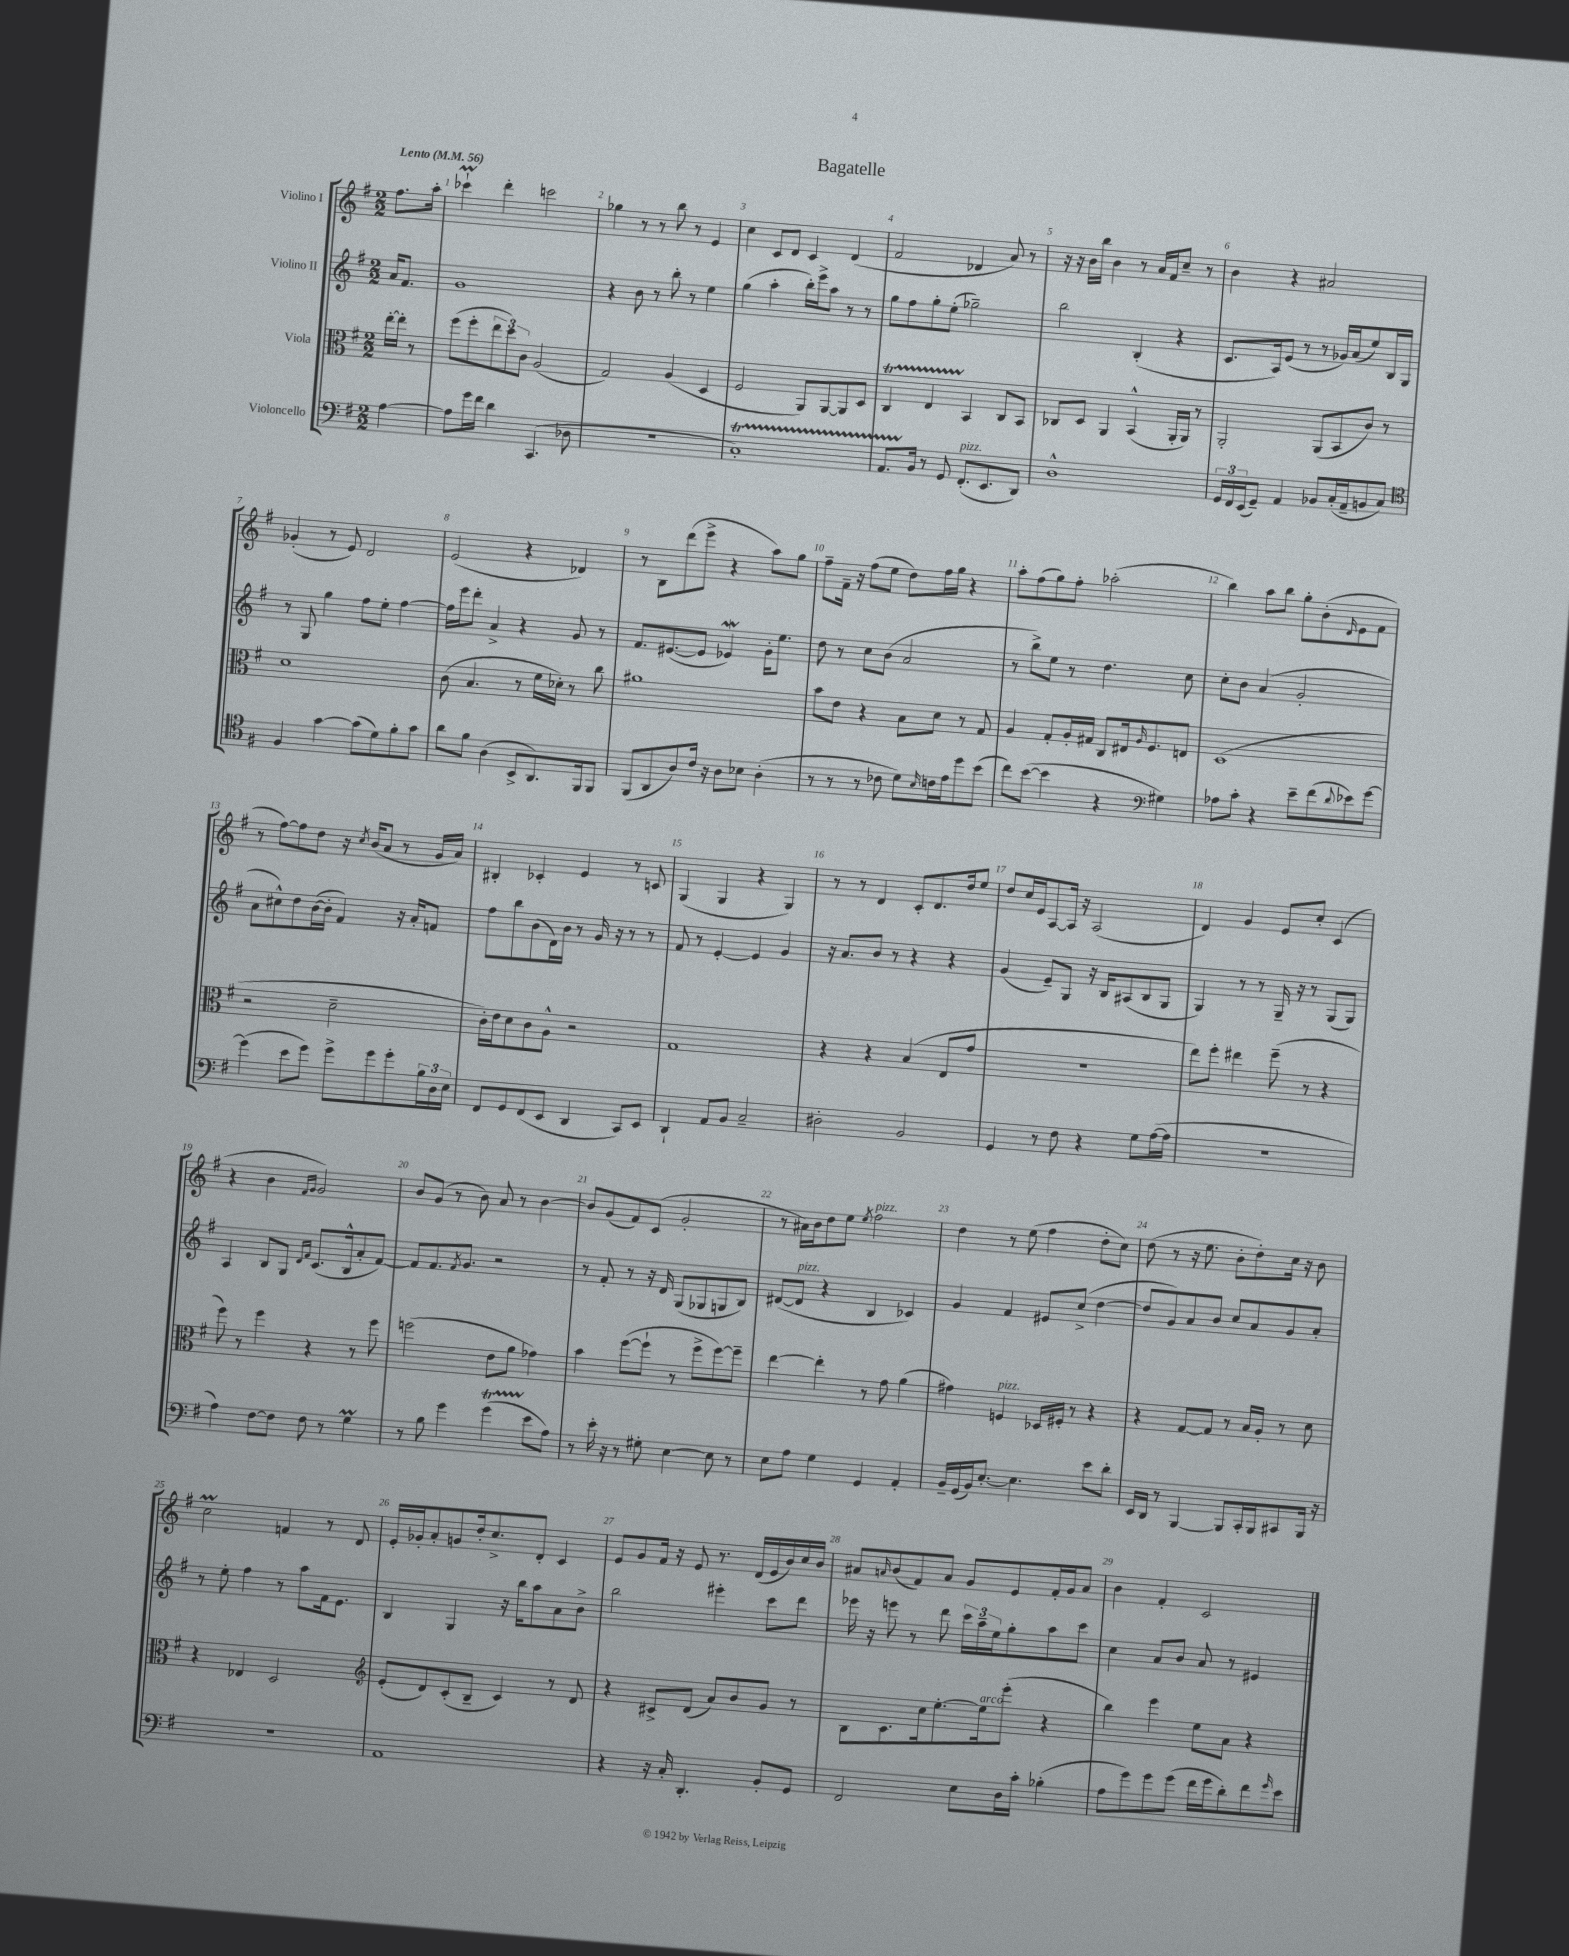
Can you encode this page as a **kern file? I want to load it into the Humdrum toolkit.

**kern	**kern	**kern	**kern
*part4	*part3	*part2	*part1
*staff4	*staff3	*staff2	*staff1
*I"Violoncello	*I"Viola	*I"Violino II	*I"Violino I
*clefF4	*clefC3	*clefG2	*clefG2
*k[f#]	*k[f#]	*k[f#]	*k[f#]
*M2/2	*M2/2	*M2/2	*M2/2
*MM56	*MM56	*MM56	*MM56
=	=	=	=
!	!	!	!LO:TX:a:B:t=Lento
[4A\	[16ee'\LL	16a/KL	8.ff#\L
.	16ee'\JJ]	8.f#/J	.
.	8r	.	.
.	.	.	16aa'\Jk
=1	=1	=1	=1
8A\L]	(8ff#\L	1g	4ccc-XM`\
16g\L	8ff#'\	.	.
16f#\JJ	.	.	.
4d\	12ee\	.	4ddd'\
.	12dd\)	.	.
.	12c\J	.	.
(4.CC/	(2A/	.	2cccn\
8D-X\	.	.	.
=2	=2	=2	=2
1r	2G/)	4r	4gg-X\
.	.	8b\	8r
.	.	8r	8r
.	(4A/	8bb'\	8bb\
.	.	8r	8r
.	4D/	4ee\	4e/
=3	=3	=3	=3
1CT')	2F#/	(4gg\	4cc\
.	.	4aa'\	8c/L
.	.	.	8d/J
.	8AA/L)	16bb'\LL)	4c/
.	.	16eee^\J	.
.	[8AA/	8aa\J	.
.	8AA/]	8r	(4d/
.	8D/J	8r	.
=4	=4	=4	=4
8.AATTT/L	4CT/	8gg\L	2f#/
.	.	8ff#\	.
16BB/Jk	.	.	.
8r	4ETTT/	8gg'\	.
8GG/	.	(8ee'\J	.
!LO:TX:a:i:t=pizz.	!	!	!
(8.FF#'/L	4BB/	2gg-X~\)	4d-X/
8.EE/	.	.	.
.	8C/L	.	8a/)
8DD/J)	8BB/J	.	8r
=5	=5	=5	=5
1D^^	8C-X/L	2bb\	16r
.	.	.	16r
.	8D/J	.	16b\LL
.	.	.	16bb\JJ
.	4AA/	.	4b\
.	(4BB^^/	(4B'/	8r
.	.	.	16a/LL
.	.	.	16f#/J
.	16AA'/LL	4r	8cc~/J
.	16AA/JJ)	.	.
.	8r	.	8r
=6	=6	=6	=6
24GG/LL	2AA'/	8.c/L	4b\
24FF#/	.	.	.
(24EE/J	.	.	.
8GG~/J)	.	.	.
.	.	16A/k)	.
4AA/	.	(8e/J	4r
.	.	8r	.
8BB-X/L	(8AA/L	8r	2a#X/
(16C'/L	8BB/	16g-X/LL)	.
16AA~/J	.	(16a/J	.
8BBn/	8c/J)	8ee/)	.
8C/J)	8r	16B/L	.
.	.	16G/JJ	.
!!LO:LB:g=z
=7	=7	=7	=7
*clefC4	*	*	*
4F#/	1d	8r	(4g-X'/
.	.	8G/	.
[4g\	.	4gg\	8r
.	.	.	8e/)
(8g\L]	.	8ff#\L	2d/
8d\)	.	8ee'\J	.
8f#'\	.	[4ff#\	.
8g\J	.	.	.
=8	=8	=8	=8
8a\L	(8c\	16ff#\LL]	(2e/
.	.	16eee\J	.
8f#\J	4.B/	8ddd'\J	.
(4A\	.	4a^/	.
8BB^/L	8r	4r	4r
8.AA/)	16f#\LL	.	.
.	16d-X'\JJ)	.	.
.	8r	8g/	4d-X/)
16FF#/k	.	.	.
8FF#/J	8cc\	8r	.
=9	=9	=9	=9
(8FF#/L	1a#X	8.f#/L	8r
8AA/	.	.	8B\L
.	.	([8.e#X/	.
8A/)	.	.	(8ddd\
16c/Jk	.	8e#/J]	8eee^\J
16r	.	.	.
8A\L	.	4e-Xw/)	4r
8B-X\J	.	.	.
(4A'\	.	16g'\KL	8aa\L)
.	.	8.ee\J	.
.	.	.	8gg\J
=10	=10	=10	=10
8r	8b\L	8dd\	8ff#~\L
8r	8e\J	8r	16f#~\Jk
.	.	.	16r
8r	4r	8cc\L	(8ff#\L
8c-X\	.	(8b\J	8ee\J
8d\L)	8B\L	2a/	8dd\L)
16qqB/	.	.	.
16cn\L	8d\J	.	16ff#\L
16e\J	.	.	16gg\JJ
8dd\	8r	.	4r
(8b\J	8G/	.	.
=11	=11	=11	=11
8cc\L)	4A/	8r	8aa'\L
([8b\J	.	8bb^\L)	(8ff#\
4b\]	8G'/L	8ee\J	8gg\)
.	16A'/L	8r	8ff#'\J
.	16G#X/JJ	.	.
4r	8C/L	4.dd\	(2aa-X'\
.	16E#X/k	.	.
.	16qqA/	.	.
.	8.F#/	.	.
*clefF4	*	*	*
4G#X\)	.	.	.
.	8En/J	8cc\	.
=12	=12	=12	=12
8A-X\L	(1D	8cc'\L	4bb\)
8c'\J	.	8b\J	.
4r	.	(4a/	8aa\L
.	.	.	8bb\J
8e~\L	.	2g'/	8gg'\L
(8f#\	.	.	(8b'\
8qqd/	.	.	16qqd/
8e-X\)	.	.	8e\
[8g\J	.	.	8f#\J
!!LO:LB:g=z
=13	=13	=13	=13
(4g\]	2r	8a\L	8r
.	.	8cc#X^^\)	[8ff#\L)
8e\L	.	8dd\	8ff#\]
8g\J)	.	([16b\L	8dd\J
.	.	16b'\JJ]	.
8g^\L	2d~\	4f#/)	16r
.	.	.	8qcc/
.	.	.	(16b/KL
8g\	.	.	8a/J
8g'\	.	16r	8r
.	.	16a'/KL	.
24B\L	.	8fn/J	16g/LL
24D\	.	.	.
.	.	.	16a/JJ)
24E\JJ	.	.	.
=14	=14	=14	=14
8FF#/L	16c'\LL)	8ff#\L	4B#X'/
.	16e\J	.	.
8GG/	8d\	8bb\	.
(8FF#/	8c\	(8b\	4c-X'/
8EE/J	8A^^\J	16d\L)	.
.	.	16b\JJ	.
4DD/	2r	8r	4e/
.	.	16g/	.
.	.	16r	.
8CC/L)	.	8r	8r
8EE/J	.	8r	8cn/
=15	=15	=15	=15
4DD`/	1G	8f#/	(4G/
.	.	8r	.
8AA/L	.	[4e'/	4G/
8BB/J	.	.	.
2C~/	.	4e/]	4r
.	.	4g/	4G/)
=16	=16	=16	=16
2D#X'\	4r	16r	8r
.	.	8.a/L	.
.	.	.	8r
.	4r	8b/J	4d/
.	.	8r	.
2BB/	(4B/	4r	8c'/L
.	.	.	8.d/
.	8E/L	4r	.
.	.	.	16dd/k
.	8g/J	.	8ee/J
=17	=17	=17	=17
4GG/	1r	(4g/	8dd/L
.	.	.	16cc/L
.	.	.	16e/J
8r	.	8e~/L)	[8A/
8F#\	.	8G/J	16A/Jk]
.	.	.	16r
4r	.	16r	(2A/
.	.	16B/KL	.
.	.	(8A#X/	.
8G\L	.	8B/	.
([16A\L	.	8G/J	.
16A\JJ]	.	.	.
=18	=18	=18	=18
1r	8ee\L)	4G/)	4d/)
.	8ff#'\J	.	.
.	4ee#X\	8r	4g/
.	.	8r	.
.	(8ff#~\	16G~/	8e/L
.	.	16r	.
.	8r	8r	8cc'/J
.	4r	(8G/L	(4c/
.	.	8G/J)	.
!!LO:LB:g=z
=19	=19	=19	=19
4A\)	8ff#\)	4A/	4r
.	8r	.	.
[8F#\L	4ff#\	8B/L	4b\
8F#\J]	.	8G/J	.
.	.	16qqd/LL	16qqf#/LL
.	.	16qqf#/JJ	16qqg/JJ
8F#\	4r	(8.c/L	2g/)
8r	.	.	.
.	.	16B^^/k	.
4GM\	8r	8a'/	.
.	8ff#\	[8f#/J)	.
=20	=20	=20	=20
8r	(2ffn\	8f#/L]	8b/L
8B\	.	8.f#/	(8g/J
4g\	.	.	8r
.	.	8qf#/	.
.	.	8.g/J	.
.	.	.	8b\)
(4gT\	8e\L	2r	8a/
.	8a\J	.	8r
8e\L	4g-X\)	.	[4b\
8A\J)	.	.	.
=21	=21	=21	=21
8r	4b\	8r	8b/L]
16e'\	.	8f#'/	(8g/
16r	.	.	.
8r	([8ff#\L	8r	8f#/)
8G#X'\	8ff#`\J]	16r	(8c/J
.	.	16d/	.
[4E\	8r	(8G/L	2g'/
.	8ff#^\L	8G-X/	.
8E\]	[8ff#\)	8Gn/	.
8r	8ff#~\J]	8B/J)	.
=22	=22	=22	=22
8E\L	[4ee\	([8d#X/L	8r
!	!	!LO:TX:a:i:t=pizz.	!
8A\J	.	8d#/J]	16a#X\LL)
.	.	.	16b\J
4G\	4ee'\]	4r	8dd\
.	.	.	8ee\J
.	.	.	8qee/
!	!	!	!LO:TX:a:i:t=pizz.
4GG/	8r	4B/	2ff#\
.	8g\	.	.
4AA'/	(4a\	4c-X/)	.
=23	=23	=23	=23
16BB~/LL	4g#X\)	4g/	4dd\
(16GG/	.	.	.
16BB/J)	.	.	.
[8.E'/J	.	.	.
!	!LO:TX:a:i:t=pizz.	!	!
.	4Fn/	4f#/	8r
4.E\]	.	.	(8ee\
.	16D-X/LL	8e#X/L	4ff#\
.	16F#X'/JJ	.	.
.	8r	(8cc^/J	.
8e\L	4r	[4dd\	8dd'\L
8d'\J	.	.	8cc\J)
=24	=24	=24	=24
16EE/LL	4r	8dd/L]	(8dd\
16DD/JJ	.	.	.
8r	.	8g/)	8r
[4BBB/	[8G/L	8a/	16r
.	.	.	8.ee\
.	8G/J]	8b/J	.
8BBB/L]	8r	8cc/L	8b'\L
16CC'/L	16B/LL	8a/	8dd'\)
16BBB/J	16A'/JJ	.	.
8CC#X/	8r	8g/	16cc\Jk
.	.	.	16r
16BBB/Jk	8d\	8a'/J	8b\
16r	.	.	.
!!LO:LB:g=z
=25	=25	=25	=25
1r	4r	8r	2ccM\
.	.	8ee'\	.
.	4E-X/	4ff#\	.
.	2D/	8r	4fn/
.	.	8aa\L	.
.	.	16f#\k	8r
.	.	8.e\J	.
.	.	.	8d/
=26	=26	=26	=26
*	*clefG2	*	*
1AA	(8e'/L	4B/	16e'/LL
.	.	.	16g-X'/J
.	8d/)	.	8a'/
.	(8c'/	4G/	8gn/
.	8B~/J	.	16dd'/k
.	.	.	8.cc^/
.	4c/)	16r	.
.	.	16bb\KL	.
.	.	8aa\	8d'/J
.	8r	8a\	4c/
.	8d/	8b^\J	.
=27	=27	=27	=27
4r	4r	2bb\	8e/L
.	.	.	8g/
16r	8c#X^/L	.	16f#/Jk
16C'/	.	.	16r
4.DD'/	(8d/J	.	8e/
.	8a/L)	4eee#X'\	8.r
.	8b/	.	.
.	.	.	(16d/LL
8BB'/L	8g/J	8ccc\L	16e/
.	.	.	16b/)
8GG/J	8r	8ddd\J	16cc/
.	.	.	16b/JJ
=28	=28	=28	=28
2FF#/	8B\L	16eee-X\	8a#X/L
.	.	16r	.
.	.	.	16qqan/
.	8.c\	8eeen\	(8b/
.	.	8r	8f#/)
.	16cc\k	.	.
.	[8.ee'\	8ddd\	8a/J
8E\L	.	24ccc\LL	8g/L
.	.	24aa~\	.
!	!LO:TX:a:i:t=arco	!	!
.	16ee\k]	.	.
.	.	24ee\J	.
16D\L	(8eee'\J	8gg'\	8e/
16c'\JJ	.	.	.
(4B-X'\	4r	8aa\	16f#'/L
.	.	.	16g/J
.	.	8ccc\J	8a/J
=29	=29	=29	=29
8A\L	4bb\)	4cc\	4b\
8g\)	.	.	.
8g\	4eee\	8a/L	4f#'/
(8g\J	.	8b/J	.
16f#\LL	8ee\L	8a/	2c/
16g\J	.	.	.
8d'\)	8a\J	8r	.
8f#\	4r	4e#X/	.
16qqg/	.	.	.
8e\J	.	.	.
==	==	==	==
*-	*-	*-	*-
